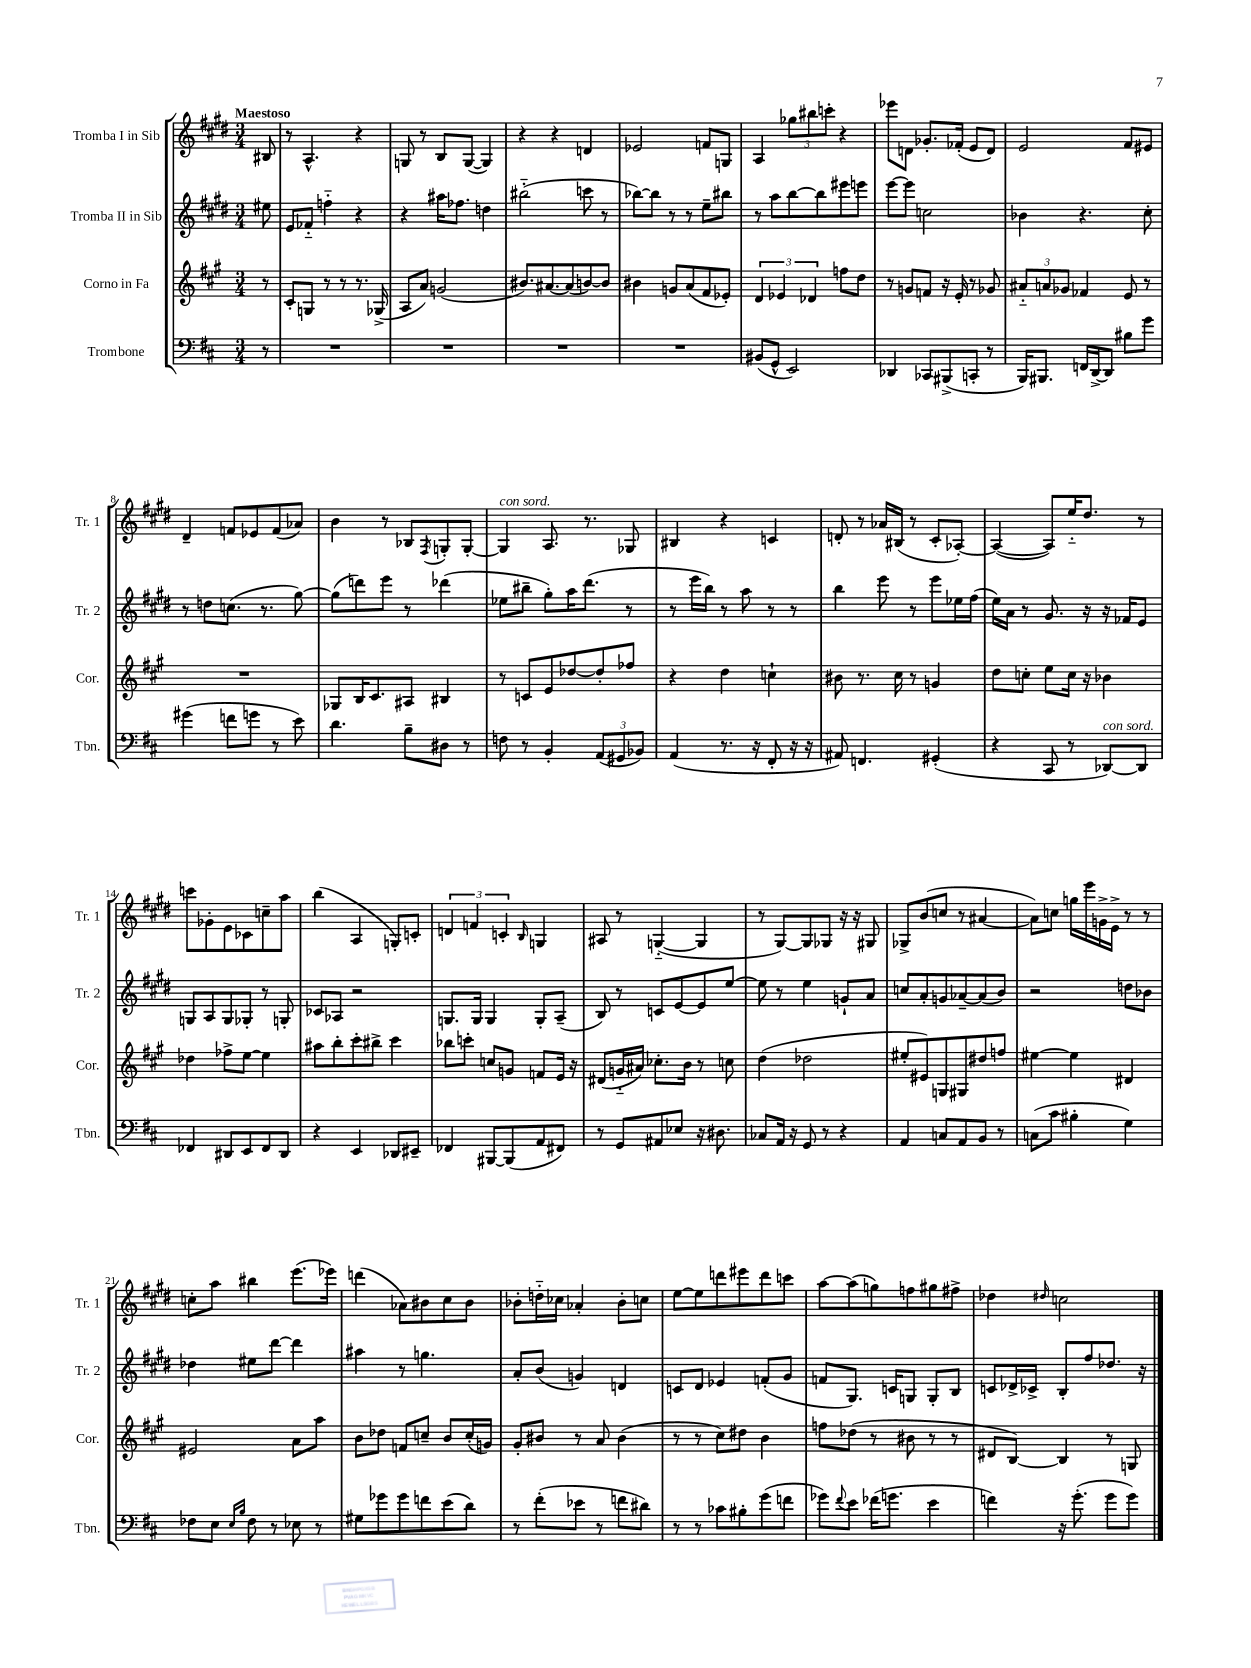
<<
\new StaffGroup <<
\new Staff = "s0" \with { instrumentName = "Tromba I in Sib" shortInstrumentName = "Tr. 1" } {
    \clef treble \key e \major \numericTimeSignature \time 3/4 \partial 8 \tempo "Maestoso"
    bis8 |
    r8 a4.-^ r4 |
    g8 r8 b8 g8~( g4) |
    r4 r4 d'4 |
    ees'2 f'8 g8 |
    a4 \tuplet 3/2 { ges''8 bis''8 c'''8-. } r4 |
    ees'''8 d'8 ges'8.-. fes'16-.( e'8 d'8) |
    e'2 fis'8 eis'8 |
    dis'4-- f'8 ees'8 f'8( aes'8) |
    b'4 r8 bes8 \acciaccatura { fis8 } g8-. g8~-. |
    g4^\markup { \italic "con sord." } a8. r8. ges8 |
    bis4 r4 c'4 |
    d'8-. r8 aes'16 bis16( r8 cis'8-. aes8~-.) |
    aes4~( aes8) e''16-_ dis''8. r8 |
    c'''8 ges'8-. e'8 ces'8 c''8-- a''8 |
    b''4( a4 g8-.) c'8-. |
    \tuplet 3/2 { d'4 f'4 c'4-. } \grace { b16 } g4 |
    ais8 r8 g4~-_( g4 |
    r8 gis8~) gis8 ges8 r16 r16 gis8 |
    ges8-> b'8( c''8 r8 ais'4~ |
    ais'8) c''8 g''16 e'''16 g'16-> e'16-> r8 r8 |
    c''8-. a''8 bis''4 e'''8.( ees'''16) |
    d'''4( aes'8) bis'8 cis''8 bis'8 |
    bes'8-. d''16-_ ces''16 aes'4-. bes'8-. c''8 |
    e''8~ e''8 d'''8 eis'''8 d'''8 c'''8 |
    a''8~ a''8( g''8) f''8 gis''8 fis''8-> |
    des''4 \grace { dis''16 } c''2 \bar "|." |
}
\new Staff = "s1" \with { instrumentName = "Tromba II in Sib" shortInstrumentName = "Tr. 2" } {
    \clef treble \key e \major \numericTimeSignature \time 3/4 \partial 8
    eis''8 |
    e'8 fes'8-_ f''4-_ r4 |
    r4 ais''16 fes''8. d''4 |
    bis''2-_( c'''8 r8 |
    bes''8~) bes''8 r8 r8 e''8-- bis''8 |
    r8 a''8 b''8~ b''8 eis'''8 e'''8 |
    e'''8~ e'''8 c''2 |
    bes'4 r4. cis''8-. |
    r8 d''8 c''8.( r8. gis''8~) |
    gis''8( d'''8) e'''8 r8 des'''4( |
    ees''8 bis''8-- gis''8-.) a''16 dis'''8.( r8 |
    r8 e'''16 b''16) r8 a''8 r8 r8 |
    b''4 e'''8 r8 e'''8 ees''16 fis''16( |
    e''16) a'16 r8 gis'8. r16 r16 fes'16 e'8 |
    g8 a8 g8 ges8-. r8 g8-. |
    ces'8 aes8 r2 |
    g8. g16 g4 g8-. a8--( |
    b8) r8 c'8 e'8~ e'8 e''8~ |
    e''8 r8 e''4 g'8-! a'8 |
    c''8 a'8-. g'8 aes'8~-- aes'8( b'8) |
    r2 d''8 bes'8 |
    des''4 eis''8 dis'''8~ dis'''4 |
    ais''4 r8 g''4. |
    a'8-. b'8( g'4) d'4 |
    c'8 dis'8 ees'4 f'8-.( gis'8 |
    f'8 gis8.) c'16 g8 g8-. b8 |
    c'8 des'16-> ces'16-> b8-. fis''8 des''8. r16 \bar "|." |
}
\new Staff = "s2" \with { instrumentName = "Corno in Fa" shortInstrumentName = "Cor." } {
    \clef treble \key a \major \numericTimeSignature \time 3/4 \partial 8
    r8 |
    cis'8-. g8 r8 r8 r8. ges16->( |
    a8 a'8) g'2( |
    bis'8.) ais'8.~ ais'8( b'8~) b'8 |
    bis'4 g'8 a'8( fis'8 ees'8-.) |
    \tuplet 3/2 { d'4 ees'4 des'4 } f''8 d''8 |
    r8 g'8 f'8 r16 e'16-. r8 ges'8 |
    \tuplet 3/2 { ais'8-_ a'8 ges'8 } fes'4 e'8 r8 |
    R2. |
    ges8 b16 cis'8. ais8 bis4 |
    r8 c'8 e'8 des''8~ des''8-. fes''8 |
    r4 d''4 c''4-! |
    bis'8 r8. cis''16 r8 g'4 |
    d''8 c''8-. e''8 c''16 r16 bes'4 |
    des''4 fes''8-> e''8~ e''4 |
    ais''8 b''8-. cis'''8-. bis''8-> cis'''4 |
    bes''8 c'''8-. c''8 g'8 f'8 e'16 r16 |
    dis'8( g'16-_ ais'16) ces''8.-. b'16 r8 c''8 |
    d''4( des''2 |
    eis''8-. eis'8) g8 gis8 dis''8 f''8 |
    eis''4~ eis''4 dis'4 |
    eis'2 a'8 a''8 |
    b'8 des''8 f'8 c''8-- b'8 c''16-.( g'16) |
    gis'8-. bis'8 r8 a'8 bis'4( |
    r8 r8 cis''8) dis''8 b'4 |
    f''8 des''8( r8 bis'8 r8 r8 |
    dis'8 b8~) b4 r8 g8 \bar "|." |
}
\new Staff = "s3" \with { instrumentName = "Trombone" shortInstrumentName = "Tbn." } {
    \clef bass \key d \major \numericTimeSignature \time 3/4 \partial 8
    r8 |
    R2. |
    R2. |
    R2. |
    R2. |
    bis,8( g,8-^ e,2) |
    des,4 ces,8 bis,,8->( c,8-. r8 |
    b,,16) bis,,8. f,16 d,16~-> d,8 bis8 g'8 |
    gis'4( f'8 g'8 r8 e'8) |
    d'4. b8-- dis8 r8 |
    f8 r8 b,4-. \tuplet 3/2 { a,8( gis,8 bes,8) } |
    a,4( r8. r16 fis,8-. r16 r16 |
    ais,8) f,4. gis,4-.( |
    r4 cis,8 r8 des,8~^\markup { \italic "con sord." }) des,8 |
    fes,4 dis,8 e,8 fes,8 dis,8 |
    r4 e,4 des,8 eis,8-- |
    fes,4 bis,,8~ bis,,8( a,8 fis,8) |
    r8 g,8 ais,8 ees8 r16 dis8. |
    ces8 a,16 r16 g,8 r8 r4 |
    a,4 c8 a,8 b,8 r8 |
    c8( cis'8 bis4-. g4) |
    fes8 e8 \grace { e16 b16 } fes8 r8 ees8 r8 |
    gis8 ges'8 ges'8 f'8 e'8( d'8) |
    r8 fis'8-.( ees'8 r8 f'8 dis'8) |
    r8 r8 ces'8 bis8-. g'8( f'8 |
    ges'8) \appoggiatura { fis'8 } e'8 fes'16( g'8. e'4 |
    f'4) r16 g'8.-.( g'8 g'8) \bar "|." |
}
>>
>>
